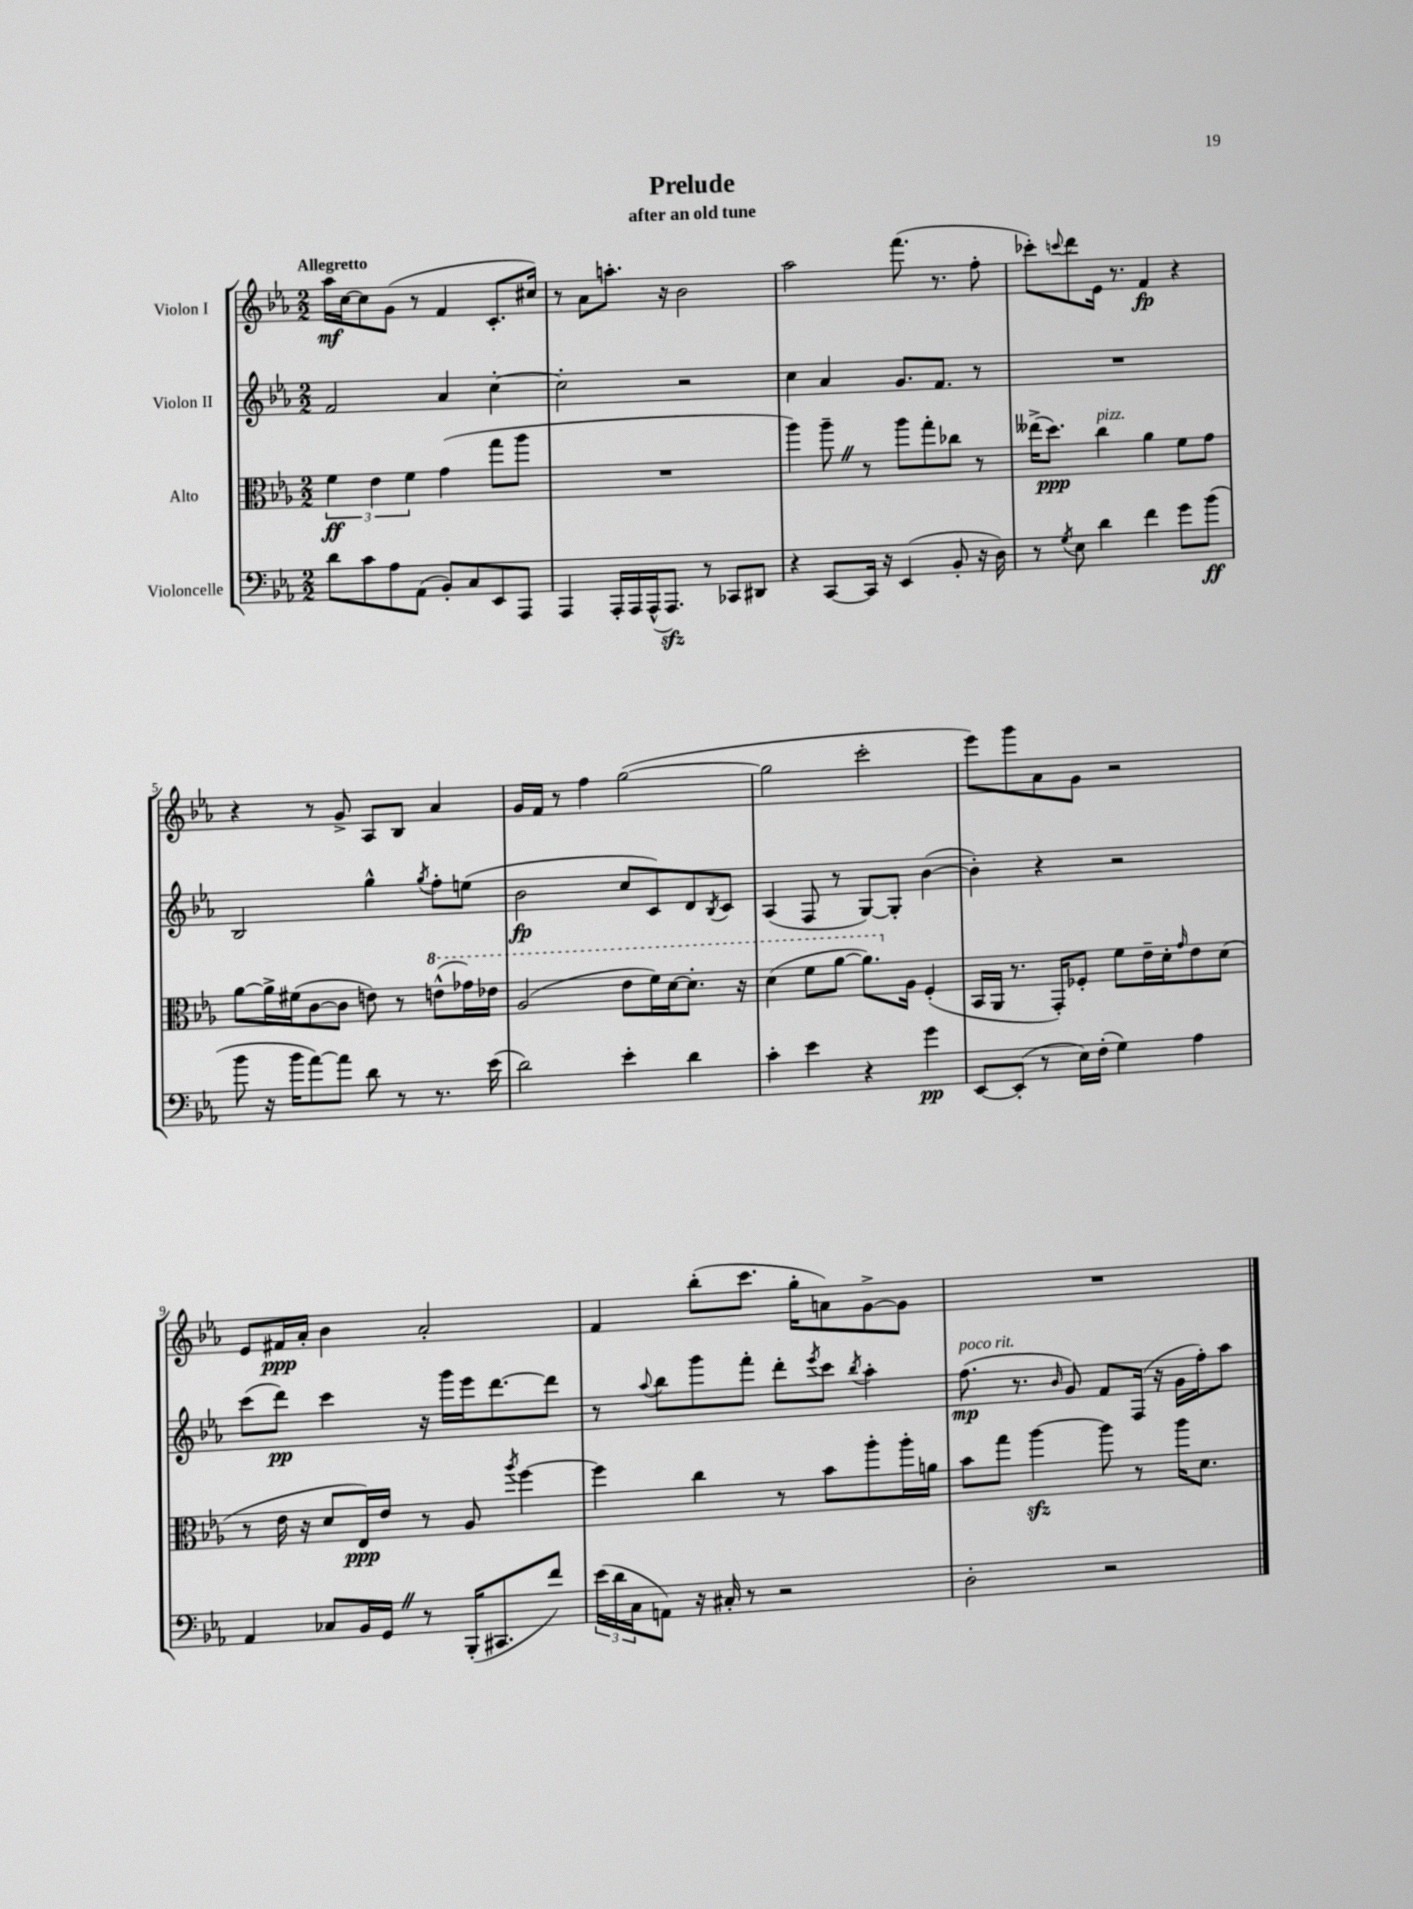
\header { title = "Prelude" subtitle = "after an old tune" }
<<
\new StaffGroup <<
\new Staff = "s0" \with { instrumentName = "Violon I" } {
    \clef treble \key ees \major \numericTimeSignature \time 2/2 \tempo "Allegretto"
    aes''16\mf c''16~ c''8 g'8( r8 f'4 c'8.-. cis''16) |
    r8 aes'8 a''8.-. r16 bes'2 |
    aes''2 f'''8.( r8. f''8-. |
    ces'''8-.) \appoggiatura { c'''8 } d'''8 ees'16 r8. f'4\fp r4 |
    r4 r8 g'8-> aes8 bes8 aes'4 |
    g'16 f'16 r8 f''4 g''2~( |
    g''2 c'''2-. |
    ees'''8) g'''8 aes'8 g'8 r2 |
    ees'8 fis'16\ppp aes'16-. bes'4 aes'2-. |
    f'4 bes''8-.( c'''8. g''16-. a'8) g'8~-> g'8 |
    R1 \bar "|." |
}
\new Staff = "s1" \with { instrumentName = "Violon II" } {
    \clef treble \key ees \major \numericTimeSignature \time 2/2
    f'2 aes'4 c''4~-. |
    c''2-. r2 |
    c''4 aes'4 g'8. f'8. r8 |
    R1 |
    bes2 g''4-^ \acciaccatura { g''8 } f''8-. e''8( |
    bes'2\fp c''8 c'8) d'8 \acciaccatura { bes8 } c'8 |
    aes4( f8 r8 g8~) g8-. bes'4~( |
    bes'4-.) r4 r2 |
    c'''8( d'''8\pp) c'''4 r16 g'''16 ees'''16 d'''8.~ d'''8 |
    r8 \appoggiatura { aes''8 } bes''8 g'''8 f'''8-. d'''8-. \acciaccatura { ees'''8 } c'''8 \acciaccatura { bes''8 } aes''4-. |
    f''8.\mp^\markup { \italic "poco rit." }( r8. \grace { bes'16 } g'8) f'8 f16( r16 g'16 f''16-.) aes''8 \bar "|." |
}
\new Staff = "s2" \with { instrumentName = "Alto" } {
    \clef alto \key ees \major \numericTimeSignature \time 2/2
    \tuplet 3/2 { f'4\ff ees'4 f'4 } g'4( g''8 aes''8 |
    R1 |
    aes''4) aes''8-- \once \override BreathingSign.text = \markup { \musicglyph "scripts.caesura.straight" } \breathe r8 aes''8 g''8-. ces''8 r8 |
    eeses''16->( d''8.\ppp) c''4^\markup { \italic "pizz." } aes'4 f'8 g'8 |
    aes'8~ aes'16-> fis'16( c'8~ c'8 e'8) r8 \ottava #1 e''8-^( ges''16) ees''16 |
    aes'2( ees''8 f''16) d''16~ d''8.-. r16 |
    d''4( f''8 aes''8~ aes''8.) \ottava #0 aes16 f4-.( |
    bes,16 aes,16 r8. g,16-.) fes8-. f'8 ees'16-- d'16-. \grace { g'16 } ees'8 d'8( |
    r8 ees'16 r16 d'8 ees16\ppp) ees'16 r8 aes8 \acciaccatura { aes''8 } f''4~ |
    f''4 c''4 r8 bes'8 aes''8-. aes''16-. a'16 |
    bes'8 g''8 aes''4~\sfz aes''8 r8 aes''16 d'8. \bar "|." |
}
\new Staff = "s3" \with { instrumentName = "Violoncelle" } {
    \clef bass \key ees \major \numericTimeSignature \time 2/2
    d'8 c'8 aes8 aes,8( bes,8-.) c8 ees,8 aes,,8 |
    aes,,4 aes,,16-. aes,,16 aes,,16-^( aes,,8.\sfz) r8 ces,8 dis,8 |
    r4 c,8~ c,16 r16 ees,4( bes,8-. r16 d16) |
    r8 \acciaccatura { g8 } ees8 d'4 f'4 g'8 bes'8\ff( |
    bes'8 r16 bes'16 aes'8~) aes'8 d'8 r8 r8. ees'16( |
    d'2) ees'4-. d'4 |
    c'4-. ees'4 r4 g'4\pp |
    ees,8~ ees,8-.( r8 ees16) f16-.( g4) aes4 |
    aes,4 ces8 bes,16 g,16 \once \override BreathingSign.text = \markup { \musicglyph "scripts.caesura.straight" } \breathe r8 bes,,16-.( cis,8. f'8) |
    \tuplet 3/2 { ees'16( d'16 c16 } a,8) r16 cis16-. r8 r2 |
    d2-. r2 \bar "|." |
}
>>
>>
